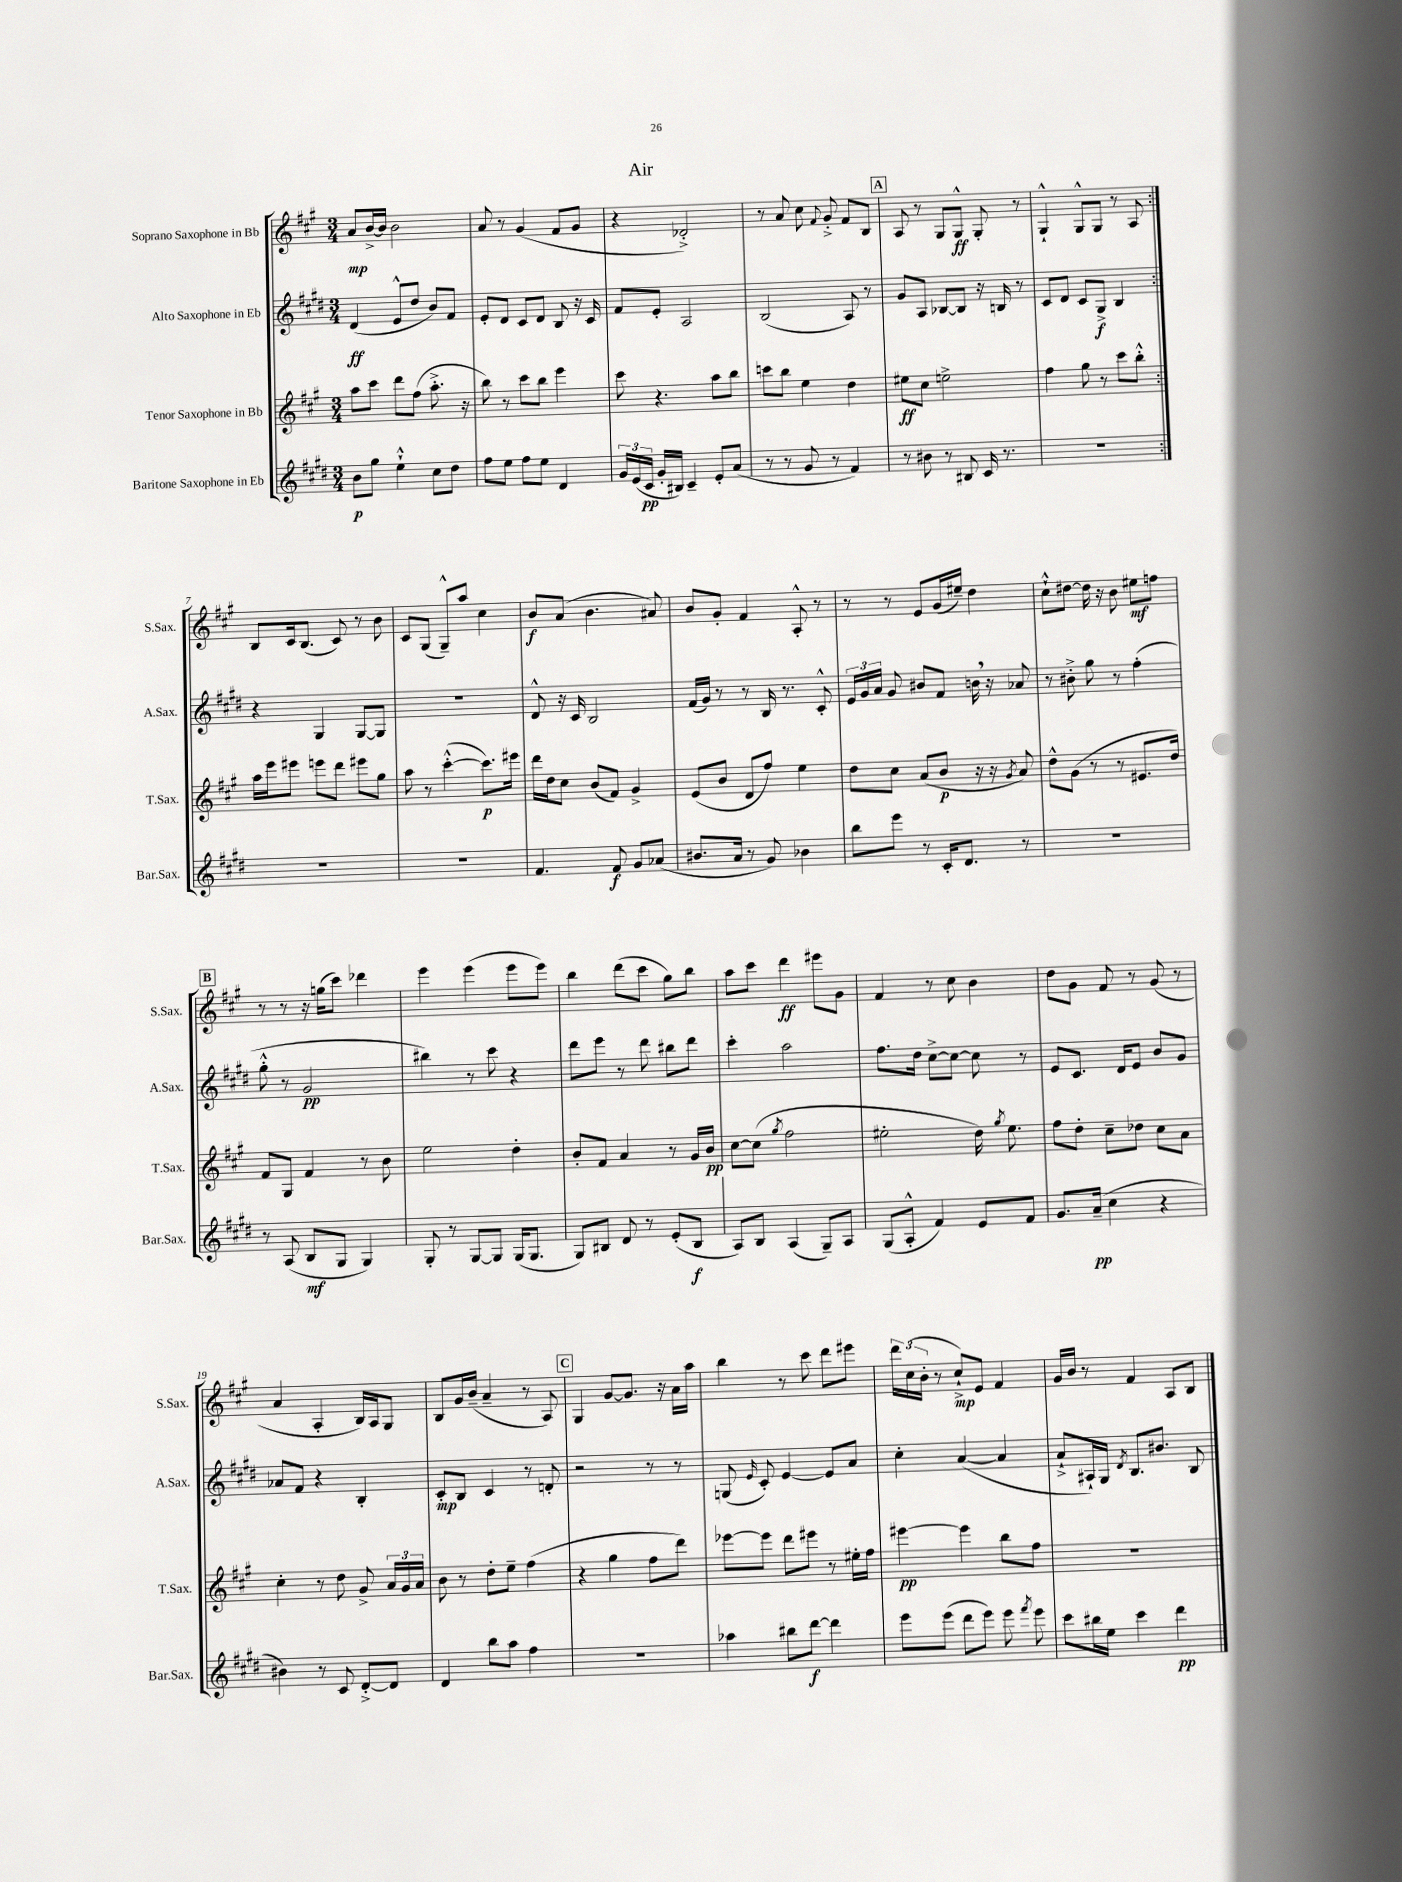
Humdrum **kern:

**kern	**dynam	**kern	**dynam	**kern	**dynam	**kern	**dynam
*part4	*part4	*part3	*part3	*part2	*part2	*part1	*part1
*staff4	*staff4	*staff3	*staff3	*staff2	*staff2	*staff1	*staff1
*I"Baritone Saxophone in Eb	*	*I"Tenor Saxophone in Bb	*	*I"Alto Saxophone in Eb	*	*I"Soprano Saxophone in Bb	*
*I'Bar.Sax.	*	*I'T.Sax.	*	*I'A.Sax.	*	*I'S.Sax.	*
*clefG2	*	*clefG2	*	*clefG2	*	*clefG2	*
*k[f#c#g#d#]	*	*k[f#c#g#]	*	*k[f#c#g#d#]	*	*k[f#c#g#]	*
*M3/4	*	*M3/4	*	*M3/4	*	*M3/4	*
=1	=1	=1	=1	=1	=1	=1	=1
8b\L	p	8aa\L	.	(4d#/	ff	8a/L	mp
8gg#\J	.	8ccc#\J	.	.	.	[16b^/L	.
.	.	.	.	.	.	16b/JJ]	.
4ee`^^\	.	8ddd\L	.	8e^^/L	.	2b\	.
.	.	(8ff#\J	.	8dd#/J	.	.	.
8cc#\L	.	8.aa'^\	.	8b/L)	.	.	.
8dd#\J	.	.	.	8f#/J	.	.	.
.	.	16r	.	.	.	.	.
=2	=2	=2	=2	=2	=2	=2	=2
8ff#\L	.	8bb\)	.	8e'/L	.	8a/	.
8ee\J	.	8r	.	8d#/J	.	8r	.
8ff#\L	.	8ccc#\L	.	8c#/L	.	(4g#/	.
8ee\J	.	8bb\J	.	8d#/J	.	.	.
4d#/	.	4eee\	.	8B/	.	8f#/L	.
.	.	.	.	16r	.	8g#/J	.
.	.	.	.	16c#/	.	.	.
=3	=3	=3	=3	=3	=3	=3	=3
24g#/LL	.	8ccc#\	.	8f#/L	.	4r	.
(24e/	.	.	.	.	.	.	.
24c#/JJ	pp	.	.	.	.	.	.
16g#'/LL	.	4.r	.	8e'/J	.	.	.
16B#X/JJ)	.	.	.	.	.	.	.
4c#~/	.	.	.	2A/	.	2d-X'^/)	.
8e'/L	.	8aa\L	.	.	.	.	.
(8a/J	.	8bb\J	.	.	.	.	.
=4	=4	=4	=4	=4	=4	=4	=4
8r	.	8cccn\L	.	(2B/	.	8r	.
8r	.	8bb\J	.	.	.	8a/	.
8g#/	.	4ee\	.	.	.	8cc#\	.
.	.	.	.	.	.	8qqf#/	.
8r	.	.	.	.	.	8g#'^/	.
4f#/)	.	4dd\	.	8A/)	.	8f#/L	.
.	.	.	.	8r	.	8B/J	.
!!LO:REH:place=s1:t=A
=5	=5	=5	=5	=5	=5	=5	=5
8r	.	8ee#X\L	ff	8g#/L	.	8A/	.
8b#X\	.	8cc#\J	.	8A/J	.	8r	.
8r	.	2een^\	.	[8B-X/L	.	8G#/L	.
8B#X/	.	.	.	8B-/J]	.	8G#^^/J	ff
16c#/	.	.	.	16r	.	8G#'/	.
8.r	.	.	.	16Bn/	.	.	.
.	.	.	.	8r	.	8r	.
=6	=6	=6	=6	=6	=6	=6	=6
2.r	.	4ff#\	.	8c#/L	.	4G#`^^/	.
.	.	.	.	8d#/J	.	.	.
.	.	8gg#\	.	8c#/L	.	8G#^^/L	.
.	.	8r	.	8G#^/J	f	8G#/J	.
.	.	8ccc#\L	.	4B/	.	8r	.
.	.	8bb'^^\J	.	.	.	8A/	.
!!LO:LB:g=z
=7:|!	=7:|!	=7:|!	=7:|!	=7:|!	=7:|!	=7:|!	=7:|!
2.r	.	16aa\LL	.	4r	.	8B/L	.
.	.	16eee\J	.	.	.	.	.
.	.	8eee#X\J	.	.	.	16c#/k	.
.	.	.	.	.	.	(8.B/J	.
.	.	8eeen\L	.	4G#/	.	.	.
.	.	8ddd\J	.	.	.	8c#/)	.
.	.	8eee#X\L	.	[8G#/L	.	8r	.
.	.	8gg#\J	.	8G#/J]	.	8b\	.
=8	=8	=8	=8	=8	=8	=8	=8
2.r	.	8aa\	.	2.r	.	8c#/L	.
.	.	8r	.	.	.	(8G#/J	.
.	.	([4ccc#'^^\	.	.	.	8G#~^^/L)	.
.	.	.	.	.	.	8aa/J	.
.	.	8.ccc#\L])	p	.	.	4cc#\	.
.	.	16eee#X\Jk	.	.	.	.	.
=9	=9	=9	=9	=9	=9	=9	=9
4.f#/	.	16ddd\LL	.	8d#^^/	.	8b/L	f
.	.	16dd\J	.	.	.	.	.
.	.	8cc#\J	.	16r	.	(8a/J	.
.	.	.	.	16c#/	.	.	.
.	.	(8b/L	.	2B/	.	4.b\	.
8f#/	f	8f#/J)	.	.	.	.	.
8g#/L	.	4g#^/	.	.	.	.	.
(8a-X/J	.	.	.	.	.	8a#X/)	.
=10	=10	=10	=10	=10	=10	=10	=10
8.b#X/L	.	(8e/L	.	(16f#/LL	.	8b/L	.
.	.	.	.	16g#/JJ)	.	.	.
.	.	8b/J	.	8r	.	8g#'/J	.
16a/Jk	.	.	.	.	.	.	.
8r	.	8d/L	.	8r	.	4f#/	.
8g#/)	.	8ff#/J)	.	16B/	.	.	.
.	.	.	.	8.r	.	.	.
4b-X\	.	4ee\	.	.	.	8A'^^/	.
.	.	.	.	8c#'^^/	.	8r	.
=11	=11	=11	=11	=11	=11	=11	=11
8bb\L	.	8dd\L	.	24e/LL	.	8r	.
.	.	.	.	24g#/	.	.	.
.	.	.	.	24a/JJ	.	.	.
8eee\J	.	8cc#\J	.	8g#/	.	8r	.
8r	.	(8a/L	.	8b#X/L	.	8e/L	.
16c#'/KL	.	8b/J	p	8f#/J	.	(16g#/L	.
8.d#/J	.	.	.	.	.	16ee#X~/JJ)	.
.	.	16r	.	16bn,\	.	4dd\	.
.	.	16r	.	16r	.	.	.
.	.	8qg#/	.	.	.	.	.
8r	.	8a/)	.	8a-X/	.	.	.
=12	=12	=12	=12	=12	=12	=12	=12
2.r	.	8dd^^\L	.	8r	.	8cc#`^^\L	.
.	.	(8g#\J	.	8b#X'^\	.	[8dd#X\J	.
.	.	8r	.	8gg#\	.	16dd#\]	.
.	.	.	.	.	.	16r	.
.	.	8r	.	8r	.	8b\	.
.	.	8.e#X/L	.	(4ff#'\	.	8ee#X\L	mf
.	.	.	.	.	.	8ffn\J	.
.	.	16dd/Jk)	.	.	.	.	.
!!LO:LB:g=z
!!LO:REH:place=s1:t=B
=13	=13	=13	=13	=13	=13	=13	=13
8r	.	8f#/L	.	8gg#'^^\	.	8r	.
(8A/	.	8G#/J	.	8r	.	8r	.
8B/L	mf	4f#/	.	2g#/	pp	16r	.
.	.	.	.	.	.	(16ggn\KL	.
8G#/J	.	.	.	.	.	8ccc#\J)	.
4G#/)	.	8r	.	.	.	4ddd-X\	.
.	.	8b\	.	.	.	.	.
=14	=14	=14	=14	=14	=14	=14	=14
8G#'/	.	2ee\	.	4bb#X\)	.	4eee\	.
8r	.	.	.	.	.	.	.
[8G#/L	.	.	.	8r	.	(4eee\	.
8G#/J]	.	.	.	8ccc#\	.	.	.
(16G#/KL	.	4dd'\	.	4r	.	8eee\L	.
8.G#/J	.	.	.	.	.	.	.
.	.	.	.	.	.	8eee\J)	.
=15	=15	=15	=15	=15	=15	=15	=15
8G#/L)	.	8b'/L	.	8ddd#\L	.	4bb\	.
8B#X/J	.	8f#/J	.	8eee\J	.	.	.
8d#/	.	4a/	.	8r	.	(8ddd\L	.
8r	.	.	.	8ddd#\	.	8ccc#\J	.
(8e'/L	.	8r	.	8bb#X\L	.	8gg#\L)	.
8B#/J	f	16g#/LL	.	8ddd#\J	.	8bb\J	.
.	.	16b/JJ	pp	.	.	.	.
=16	=16	=16	=16	=16	=16	=16	=16
8A/L)	.	[8cc#\L	.	4ccc#'\	.	8aa\L	.
8B/J	.	(8cc#\J]	.	.	.	8ccc#\J	.
.	.	8qgg#/	.	.	.	.	.
(4A/	.	2ff#\	.	2aa\	.	4ddd\	ff
8G#~/L)	.	.	.	.	.	8eee#X\L	.
8A/J	.	.	.	.	.	8g#\J	.
=17	=17	=17	=17	=17	=17	=17	=17
(8G#/L	.	2ee#X'\	.	8.ff#\L	.	4f#/	.
8A'^^/J	.	.	.	.	.	.	.
.	.	.	.	16dd#\Jk	.	.	.
4f#/)	.	.	.	[8cc#^\L	.	8r	.
.	.	.	.	8cc#\J_	.	8cc#\	.
8e/L	.	16dd\)	.	8cc#\]	.	4b\	.
.	.	8qgg#/	.	.	.	.	.
.	.	8.ee#\	.	.	.	.	.
8f#/J	.	.	.	8r	.	.	.
=18	=18	=18	=18	=18	=18	=18	=18
8.g#/L	.	8ff#\L	.	8e/L	.	8dd\L	.
.	.	8dd'\J	.	8.c#/J	.	8g#\J	.
(16a~/Jk	pp	.	.	.	.	.	.
4cc#\	.	8cc#~\L	.	.	.	8f#/	.
.	.	.	.	16d#/KL	.	.	.
.	.	8dd-X\J	.	8e/J	.	8r	.
4r	.	8cc#\L	.	8b/L	.	(8g#/	.
.	.	8a\J	.	8g#/J	.	8r	.
!!LO:LB:g=z
=19	=19	=19	=19	=19	=19	=19	=19
4b#X\)	.	4cc#'\	.	8a-X/L	.	4a/	.
.	.	.	.	8f#/J	.	.	.
8r	.	8r	.	4r	.	4A'/	.
8c#/	.	8dd\	.	.	.	.	.
[8d#'^/L	.	8g#^/	.	4B'/	.	16B/LL)	.
.	.	.	.	.	.	16A/J	.
8d#/J]	.	24a/LL	.	.	.	8G#/J	.
.	.	24g#/	.	.	.	.	.
.	.	24a/JJ	.	.	.	.	.
=20	=20	=20	=20	=20	=20	=20	=20
4d#/	.	8b\	.	8c#'/L	mp	8B/L	.
.	.	8r	.	8B/J	.	16g#/L	.
.	.	.	.	.	.	(16b~/JJ	.
8bb\L	.	8dd'\L	.	4c#/	.	4a~/	.
8aa\J	.	8ee~\J	.	.	.	.	.
4ff#\	.	(4ff#\	.	8r	.	8r	.
.	.	.	.	8dn'/	.	8A/)	.
!!LO:REH:place=s1:t=C
=21	=21	=21	=21	=21	=21	=21	=21
2.r	.	4r	.	2r	.	4G#/	.
.	.	4gg#\	.	.	.	[8g#/L	.
.	.	.	.	.	.	8.g#/J]	.
.	.	8ff#\L	.	8r	.	.	.
.	.	.	.	.	.	16r	.
.	.	8ddd\J)	.	8r	.	16a\LL	.
.	.	.	.	.	.	16aa\JJ	.
=22	=22	=22	=22	=22	=22	=22	=22
4aa-X\	.	[8eee-X\L	.	(8Gn/	.	4bb\	.
.	.	.	.	16qqe/	.	.	.
.	.	8eee-\J]	.	8c#'/)	.	.	.
8bb#X\L	.	8ddd\L	.	[4e/	.	8r	.
[8ddd#\J	f	8eee#X\J	.	.	.	8ccc#\	.
4ddd#\]	.	8r	.	8e/L]	.	8ddd\L	.
.	.	16ee#X'\LL	.	8a/J	.	8eee#X\J	.
.	.	16ff#\JJ	.	.	.	.	.
=23	=23	=23	=23	=23	=23	=23	=23
8eee\L	.	[4eee#X\	pp	4cc#'\	.	24ddd\LL	.
.	.	.	.	.	.	(24cc#\	.
.	.	.	.	.	.	24b'\JJ	.
(8eee\J	.	.	.	.	.	8r	.
8ddd#\L	.	4eee#\]	.	([4a/	.	8cc#`^/L)	mp
8eee\J)	.	.	.	.	.	8e/J	.
8eee\	.	8bb\L	.	4a/]	.	4f#/	.
8qfff#/	.	.	.	.	.	.	.
8eee\	.	8ff#\J	.	.	.	.	.
=24	=24	=24	=24	=24	=24	=24	=24
8ccc#\L	.	2.r	.	8a`^/L	.	16g#/LL	.
.	.	.	.	.	.	16b/JJ	.
16bb#X\L	.	.	.	16A#X`/L)	.	8r	.
16ee\JJ	.	.	.	16G#/JJ	.	.	.
.	.	.	.	8qd#/	.	.	.
4ccc#\	.	.	.	8.B/L	.	4f#/	.
.	.	.	.	8.b#X/J	.	.	.
4ddd#\	pp	.	.	.	.	8A/L	.
.	.	.	.	8B/	.	8B/J	.
==	==	==	==	==	==	==	==
*-	*-	*-	*-	*-	*-	*-	*-
